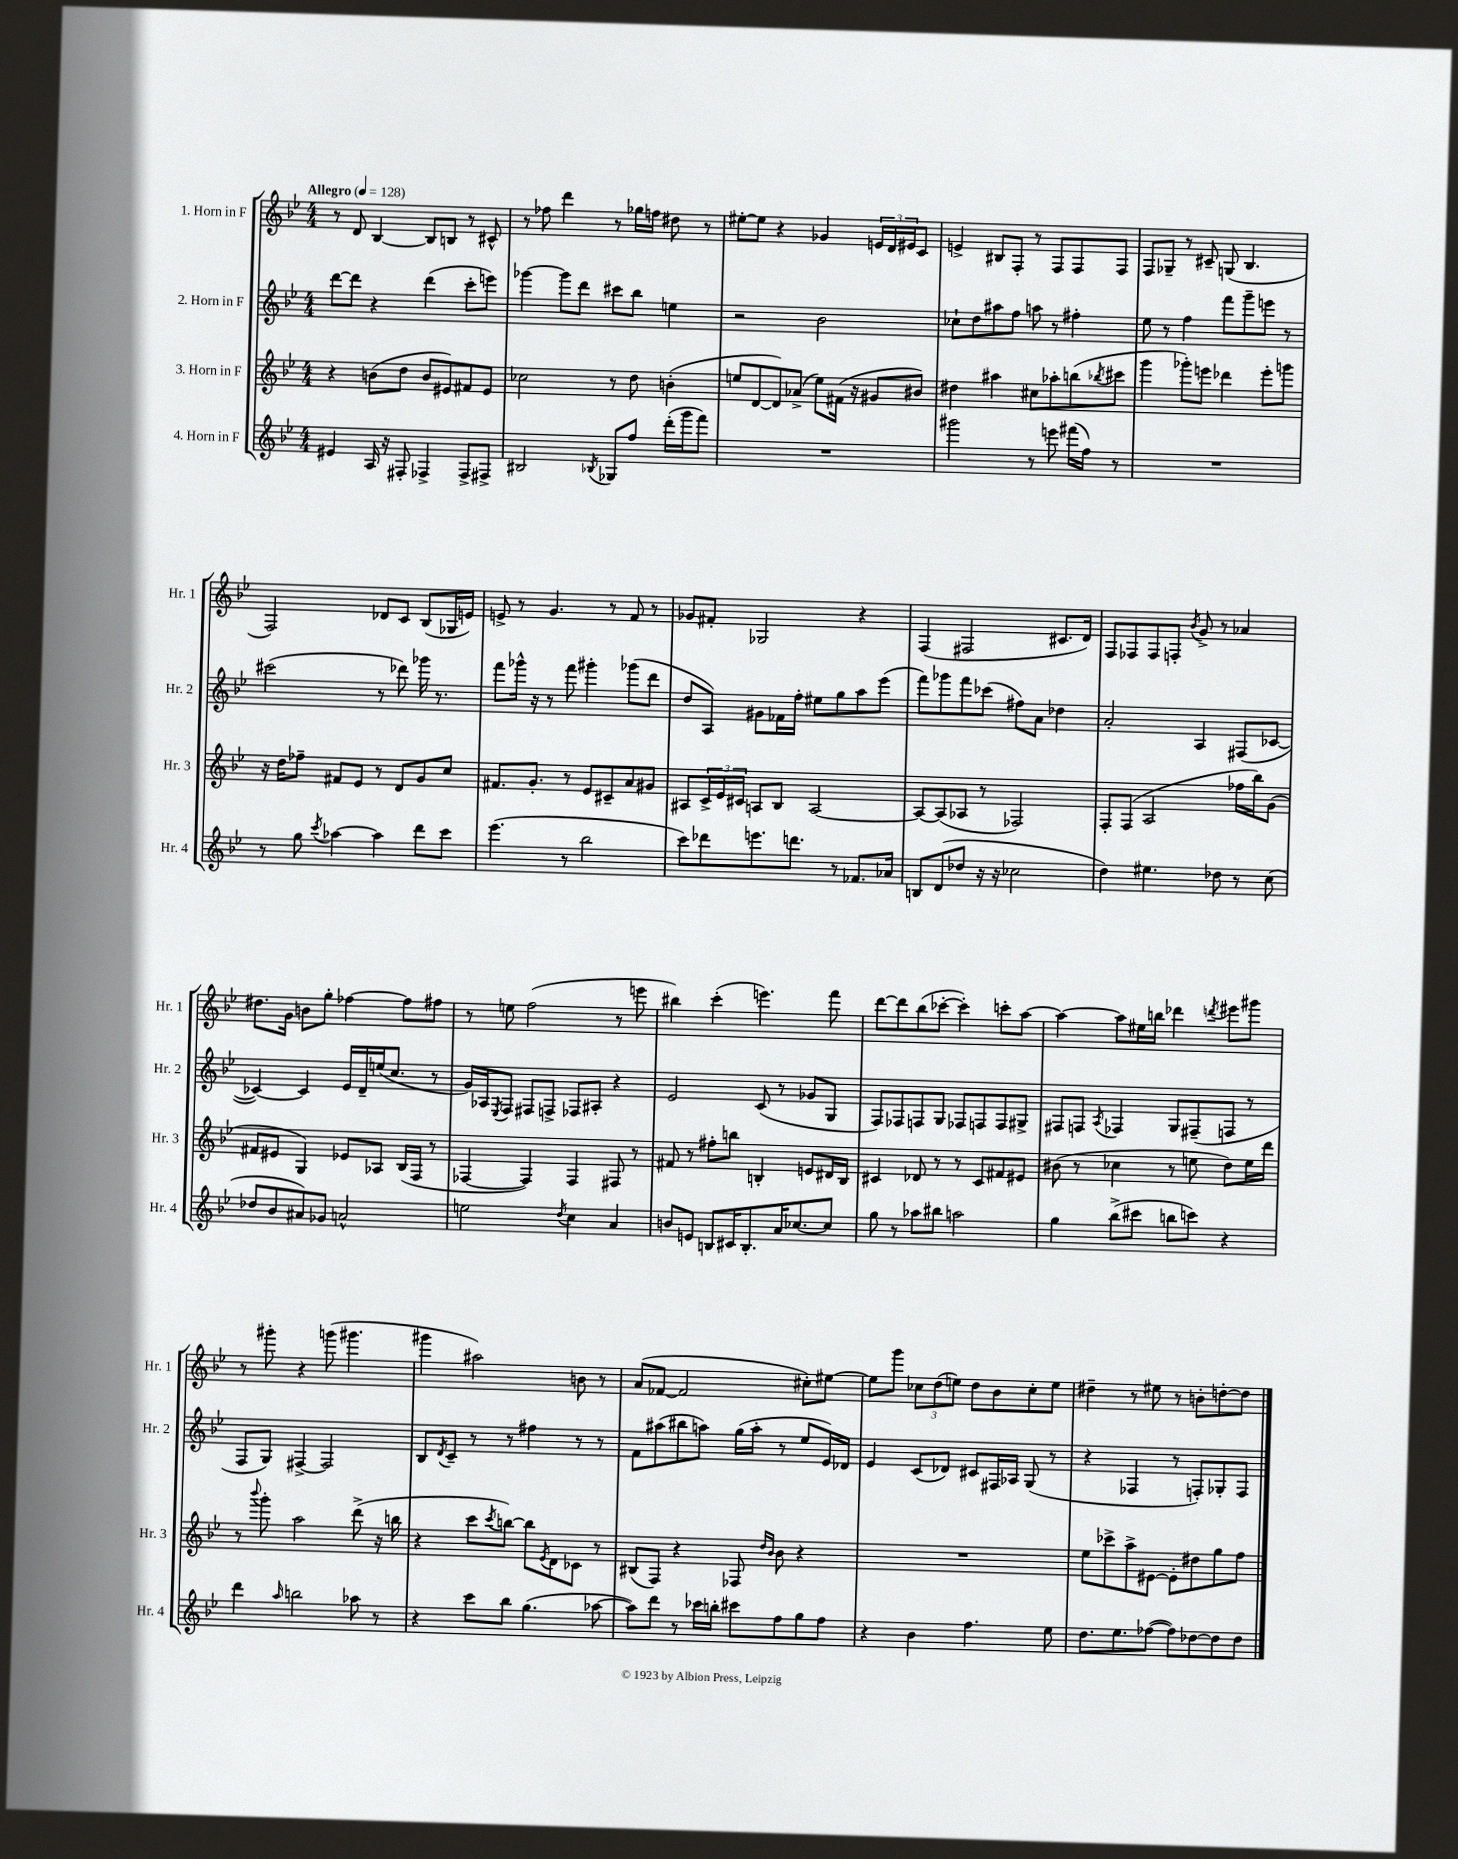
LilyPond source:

<<
\new StaffGroup <<
\new Staff = "s0" \with { instrumentName = "1. Horn in F" shortInstrumentName = "Hr. 1" } {
    \clef treble \key bes \major \numericTimeSignature \time 4/4 \tempo "Allegro" 4 = 128
    r8 d'8 bes4~ bes8 b8 r8 cis'8-^ |
    r8 fes''8 d'''4 r8 ges''16 f''16 dis''8 r8 |
    eis''8~-. eis''8 r4 ges'4 \tuplet 3/2 { e'16 d'16 eis'16 } c'8 |
    e'4-> bis8 f8-. r8 f8 f8 f8 |
    f8 ges8-- r8 cis'8-- g8( bes4. |
    f2) des'8 c'8 bes8( ges16 e'16) |
    e'8-> r8 g'4. r8 f'8 r8 |
    ges'8 fis'8-. ges2 r4 |
    f4( fis2 cis'8. d'16) |
    f8 fes8 fes8 f8-. \acciaccatura { bes'8 } g'8-> r8 aes'4 |
    dis''8. g'16 b'8 g''8-. fes''4~ fes''8 fis''8 |
    r8 e''8 f''2( r8 e'''8 |
    bis''4) c'''4-.( e'''4.) f'''8 |
    d'''8~ d'''8 bes''8( ces'''8~-. ces'''4-.) c'''8-. a''8~ |
    a''4~ a''8 eis''16 b''16 des'''4 \acciaccatura { d'''8 } eis'''8 gis'''8 |
    r8 gis'''8-. r4 g'''8( gis'''4. |
    gis'''4 ais''2) b'8 r8 |
    a'8( fes'8~ fes'2 cis''8-.) eis''8~ |
    eis''8 g'''8 \tuplet 3/2 { ces''8 d''8( e''8) } d''8 bes'8 ces''8-. e''8 |
    dis''4-- r8 eis''8 r8 b'8-. d''8~-. d''8 \bar "|." |
}
\new Staff = "s1" \with { instrumentName = "2. Horn in F" shortInstrumentName = "Hr. 2" } {
    \clef treble \key bes \major \numericTimeSignature \time 4/4
    d'''8~ d'''8 r4 d'''4( c'''8-. e'''8) |
    ges'''4~ ges'''8 d'''8 cis'''8 bes''8 e''4 |
    r2 bes'2 |
    ces''8-! d''8 ais''8 f''8 a''8 r8 fis''4-. |
    ees''8 r8 f''4 f'''8 g'''8-- e'''8 r8 |
    cis'''2( r8 des'''8) ges'''16 r8. |
    f'''8 ges'''16-^ r16 r8 f'''8 gis'''4-. ges'''8( d'''8 |
    d''8 a8) gis'8 fes'16 f''16-. eis''8 g''8 a''8 ees'''8( |
    f'''8) ges'''8 f'''8 ces'''8( fis''8) a'8 des''4 |
    a'2-. a4 fis8( ces'8~ |
    ces'4~) ces'4 ees'16 d'16-- e''16( c''8. r8 |
    g'16) aes16 \acciaccatura { ees8 } f8 fis8 f8-> fes8 ais8-. r4 |
    ees'2 c'8( r8 ges'8 g8 |
    f8) fes8 f8 g8 fes8 f8 f8 gis8-> |
    fis8 f8 \acciaccatura { a8 } fes4 g8 fis8--( f8 r8 |
    f8 g8) fis4~-> fis2 |
    bes8 \acciaccatura { d'8 } c'8-- r8 r8 fis''4 r8 r8 |
    f'8 ais''8( bis''8 a''8) g''16( a''16-. r8 ees''8 ees'16) des'16 |
    ees'4 c'8( des'8) cis'8 fis16 aes16 g8( r8 |
    r4 fes4 r8 f8-.) ges8-. f8 \bar "|." |
}
\new Staff = "s2" \with { instrumentName = "3. Horn in F" shortInstrumentName = "Hr. 3" } {
    \clef treble \key bes \major \numericTimeSignature \time 4/4
    r4 b'8( d''8 b'8 eis'8) fis'8 eis'8 |
    ces''2 r8 d''8 b'4-.( |
    e''8 d'8~ d'8) aes'8->( e''8) fis'16( r16 gis'8 bis'8) |
    dis''4 ais''4 cis''8 aes''8-. b''8( \acciaccatura { bes''8 } cis'''8 |
    g'''4 ges'''8-.) e'''8 des'''4 e'''8-. g'''8 |
    r16 d''16 fes''8-- fis'8 ees'8 r8 d'8 g'8 c''8 |
    fis'8. g'8.-. r8 ees'8 cis'8-- a'8 gis'8 |
    ais8 \tuplet 3/2 { c'16-> ees'16 cis'16 } a8 bes8 a2~ |
    a8~ a8( aes8 r8 fes2) |
    f8-. f8( a2 fes''16 bes''16) g'8( |
    fis'8 eis'8 g4) ees'8 aes8 bes16( f16 r8 |
    fes4~ fes4) fes4 fis8 r8 |
    fis'8 r8 fis''8-. b''8 b4-. e'8 dis'16 b16 |
    cis'4 des'8 r8 r8 cis'8 fis'8 eis'8 |
    bis'8( r8 ces''4 r8 e''8 d''8) e''16 d'''16 |
    r8 \appoggiatura { bes'''8 } g'''8-. a''2 d'''8->( r16 b''16 |
    r4 c'''8 \acciaccatura { c'''8 } b''8~) b''8 \acciaccatura { ees'8 } d'8 ces'8 r8 |
    bis8( f8) r4 fes8 \grace { d''16 bes'16 } bes'8 r4 |
    R1 |
    ees''8 ces'''8-> a''8-> eis'8~ eis'8-. dis''8 g''8 f''8 \bar "|." |
}
\new Staff = "s3" \with { instrumentName = "4. Horn in F" shortInstrumentName = "Hr. 4" } {
    \clef treble \key bes \major \numericTimeSignature \time 4/4
    eis'4 a16 r16 fis8-. fes4-> fes8-> fis8-> |
    bis2 \acciaccatura { bes8 } ges8 f''8 d'''16-.( g'''16 f'''8) |
    R1 |
    gis'''2 r8 e'''8 fis'''16( f''16) r8 |
    R1 |
    r8 g''8 \acciaccatura { c'''8 } aes''4~ aes''4 d'''8 c'''8 |
    ees'''4.( r8 bes''2 |
    c'''8) des'''8 e'''8. d'''8. r8 fes'8. aes'16 |
    b8 d'8( des''8 r16 r16 ces''2 |
    d''4) eis''4. des''8 r8 c''8( |
    des''8 bes'8 ais'8) ges'8 a'2-^ |
    e''2 \acciaccatura { d''8 } c''4 a'4 |
    b'8 e'8 b8 cis'16 b8.-. a'16 ces''8.~ ces''8 |
    g''8 r8 aes''8 bis''8 a''2 |
    g''4 bes''8->( cis'''8 b''8 c'''8) r4 |
    d'''4 \grace { a''16 } b''2 aes''8 r8 |
    r4 c'''8 bes''8 g''4.( aes''8~ |
    aes''8) d'''8 r8 ces'''16 b''16-. cis'''8 f''8 g''8 f''8 |
    r4 bes'4 f''4. ees''8 |
    d''8. ees''8. fes''8~( fes''8) des''8~ des''8 des''8 \bar "|." |
}
>>
>>
\layout { \context { \Score \remove "Bar_number_engraver" } }
